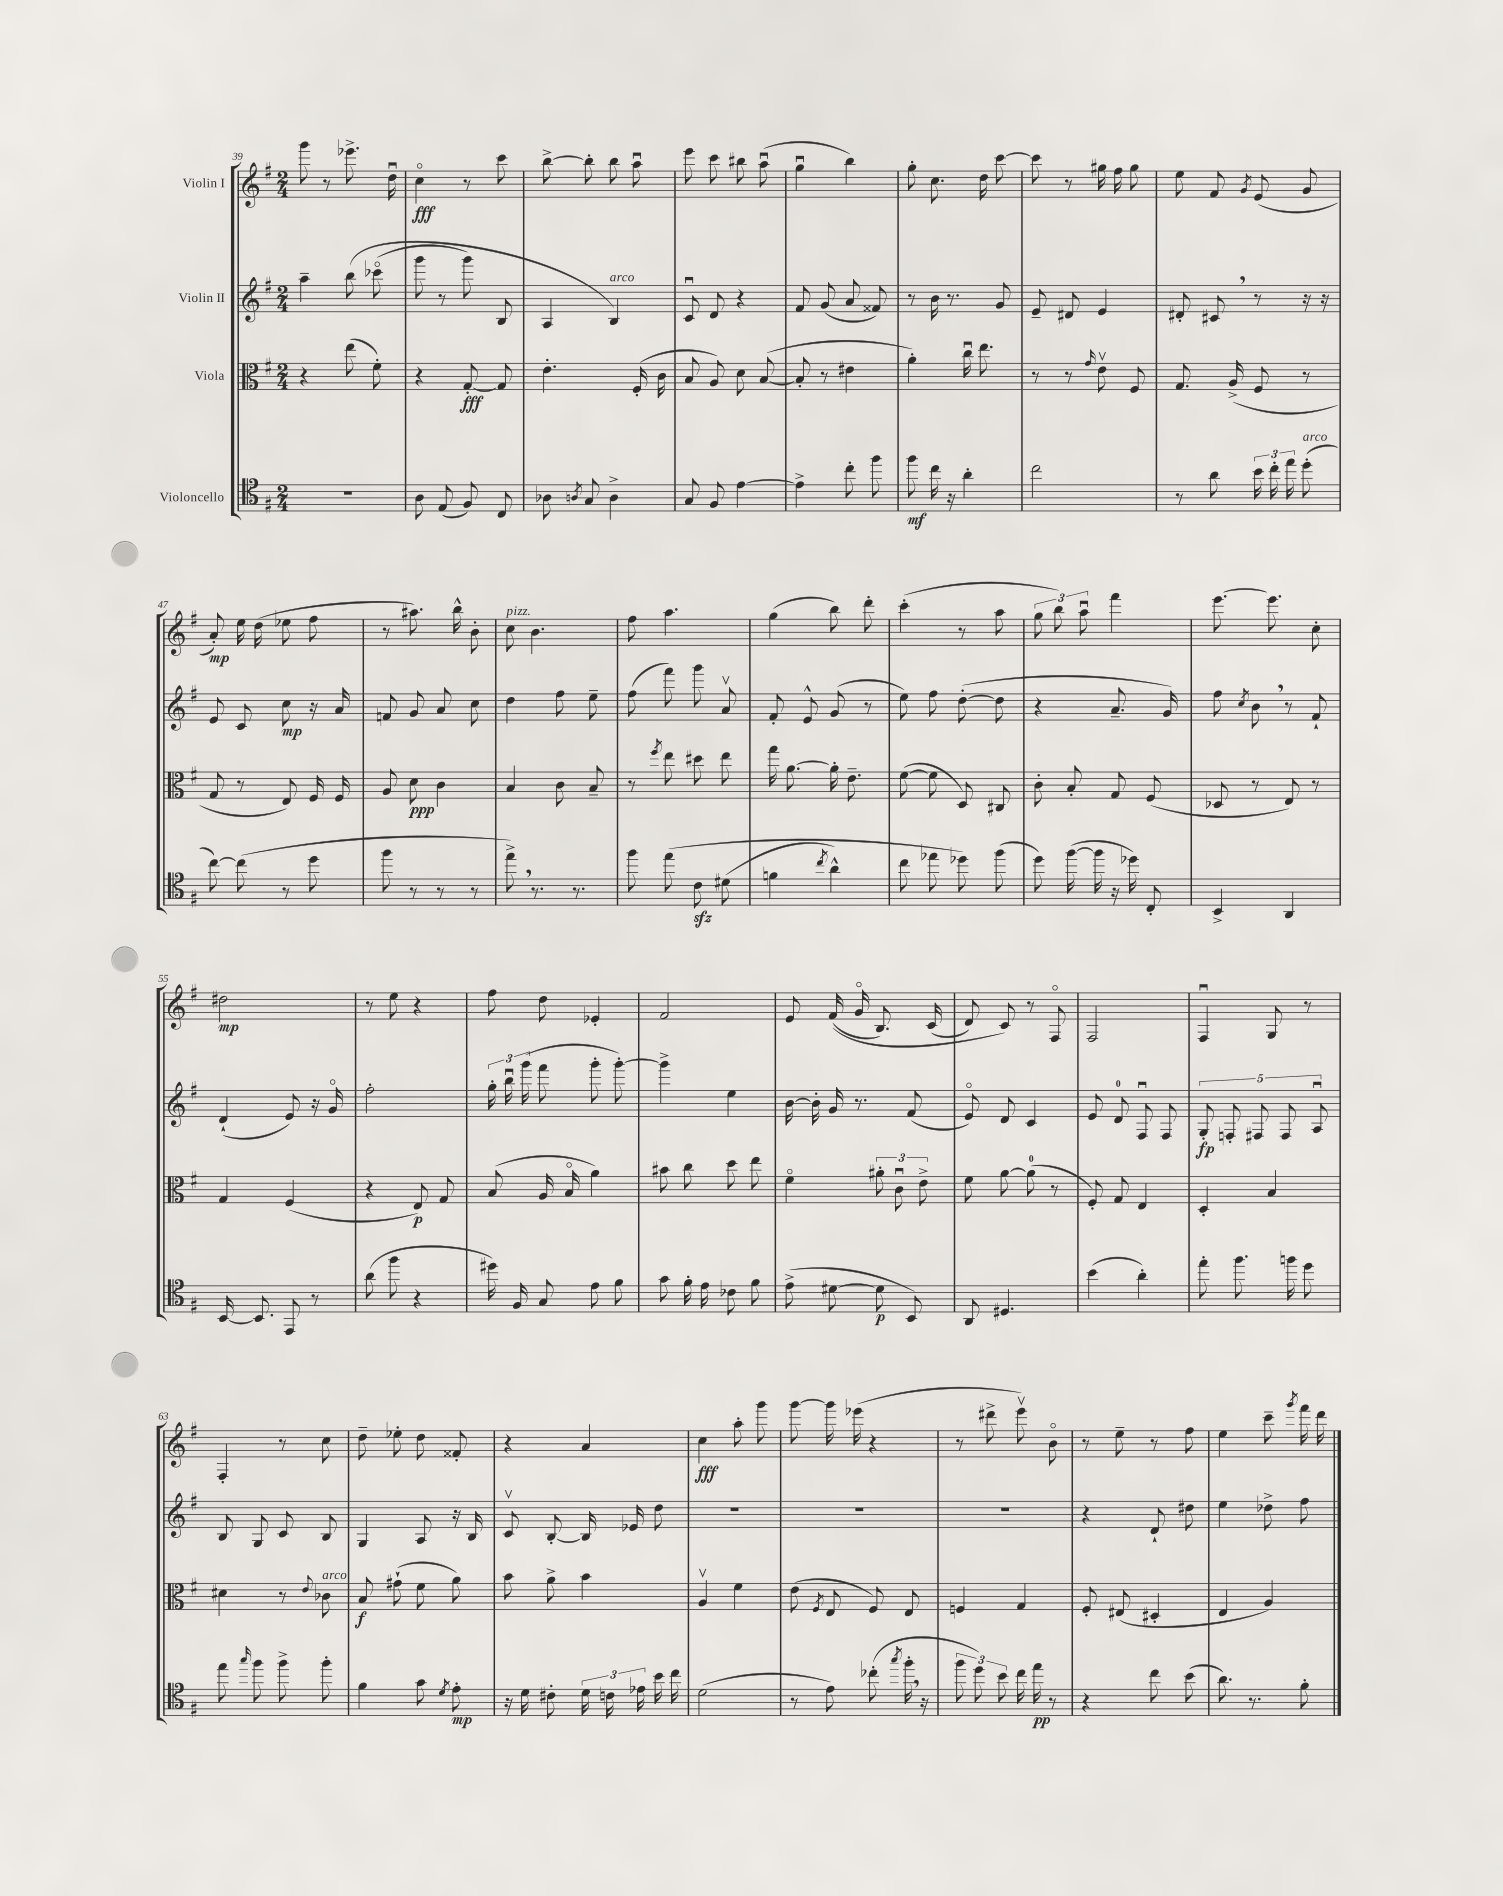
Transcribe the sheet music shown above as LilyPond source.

<<
\new StaffGroup <<
\new Staff = "s0" \with { instrumentName = "Violin I" } {
    \clef treble \key g \major \numericTimeSignature \time 2/4
    \autoBeamOff g'''8 r8 ees'''8.-> d''16\downbow |
    c''4\flageolet\fff r8 c'''8 |
    b''8~-> b''8-. b''8 a''8\downbow |
    e'''8 c'''8 bis''8 a''8\downbow( |
    g''4\downbow b''4) |
    g''8-. c''8. d''16 c'''8~ |
    c'''8 r8 gis''16 fis''16 gis''8 |
    e''8 fis'8 \acciaccatura { g'8 } e'8( g'8 |
    a'8-.\mp) e''16 d''16( ees''8 fis''8 |
    r8 ais''8.) b''16-^ b'8-. |
    c''8^\markup { \italic "pizz." } b'4. |
    fis''8 a''4. |
    g''4( b''8) d'''8-. |
    c'''4-.( r8 a''8 |
    \tuplet 3/2 { g''8 b''8) a''8\downbow } fis'''4 |
    e'''8.~ e'''8. c''8-. |
    dis''2\mp |
    r8 e''8 r4 |
    fis''8 d''8 ees'4-. |
    fis'2 |
    e'8 fis'16(\( g'16\flageolet b8.) c'16( |
    d'8) c'8\) r8 fis8\flageolet |
    fis2 |
    fis4\downbow g8 r8 |
    fis4-. r8 c''8 |
    d''8-- ees''8-. d''8 fisis'8-. |
    r4 a'4 |
    c''4\fff a''8-. g'''8 |
    g'''8~ g'''16 ees'''16( r4 |
    r8 dis'''8-> e'''8\upbow) b'8\flageolet |
    r8 e''8-- r8 fis''8 |
    e''4 c'''8-- \acciaccatura { g'''8 } fis'''16 d'''16 \bar "|." |
}
\new Staff = "s1" \with { instrumentName = "Violin II" } {
    \clef treble \key g \major \numericTimeSignature \time 2/4
    \autoBeamOff a''4-- b''8\( ces'''8\flageolet( |
    g'''8 r8 g'''8) b8 |
    a4 b4^\markup { \italic "arco" }\) |
    c'8\downbow d'8 r4 |
    fis'8 g'8( a'8 fisis'8) |
    r8 b'16 r8. g'8 |
    e'8-- dis'8 e'4 |
    dis'8-. cis'8 \breathe r8 r16 r16 |
    e'8 c'8 c''8\mp r16 a'16 |
    f'8 g'8 a'8 c''8 |
    d''4 fis''8 e''8-- |
    fis''8( fis'''8) g'''8 a'8\upbow |
    fis'8-. e'8-^ g'8( r8 |
    e''8) fis''8 d''8~-.( d''8 |
    r4 a'8.-- g'16) |
    fis''8 \acciaccatura { c''8 } b'8 \breathe r8 fis'8-! |
    d'4-!( e'8) r16 g'16\flageolet |
    fis''2-. |
    \tuplet 3/2 { g''16-. b''16\downbow g'''16( } fis'''8 g'''8-. g'''8~-.) |
    g'''4-> e''4 |
    b'16~ b'16-. g'16 r8. fis'8( |
    e'8\flageolet) d'8 c'4 |
    e'8 d'8-0 fis8\downbow fis8 |
    \tuplet 5/4 { g8-.\fp f8-. fis8 fis8 a8\downbow } |
    b8 g8 c'8 b8 |
    g4 a8 r16 b16 |
    c'8\upbow b8~-. b16 ees'16 d''8 |
    R2 |
    R2 |
    R2 |
    r4 d'8-! dis''8 |
    e''4 des''8-> fis''8 \bar "|." |
}
\new Staff = "s2" \with { instrumentName = "Viola" } {
    \clef alto \key g \major \numericTimeSignature \time 2/4
    \autoBeamOff r4 e''8( fis'8-.) |
    r4 g8~-.\fff g8 |
    e'4.-. fis16-.( c'16 |
    b8 a8) d'8 b8~( |
    b8-. r8 eis'4 |
    a'4-.) c''16\downbow e''8. |
    r8 r8 \grace { g'16 } e'8\upbow fis8 |
    g8. a16->( fis8 r8 |
    g8 r8 e8) fis16 fis16 |
    a8 d'8\ppp c'4 |
    b4 c'8 b8-- |
    r8 \acciaccatura { fis''8 } e''8 dis''8 e''8 |
    g''16 a'8.~ a'16-. e'8.-- |
    fis'8~( fis'8 d8) cis8 |
    c'8-. b8-. g8 fis8( |
    des8 r8 e8) r8 |
    g4 fis4( |
    r4 e8\p) g8 |
    b8( a16 b16\flageolet a'4) |
    bis'8 c''8 d''8 e''8 |
    fis'4\flageolet \tuplet 3/2 { ais'8-. c'8\downbow e'8-> } |
    fis'8 a'8~ a'8-0( r8 |
    fis8-.) g8 e4 |
    d4-. b4 |
    dis'4 r8 \appoggiatura { e'8 } ces'8^\markup { \italic "arco" } |
    b8\f gis'8-!( fis'8 a'8) |
    b'8 a'8-> b'4 |
    a4\upbow fis'4 |
    e'8( \acciaccatura { fis8 } e8 fis8) e8 |
    f4 g4 |
    fis8-. eis8( dis4-. |
    e4 a4) \bar "|." |
}
\new Staff = "s3" \with { instrumentName = "Violoncello" } {
    \clef tenor \key g \major \numericTimeSignature \time 2/4
    \autoBeamOff R2 |
    a8 e8( fis8) c8 |
    aes8 \acciaccatura { a8 } g8 a4-> |
    g8 fis8 e'4~ |
    e'4-> c''8-. fis''8 |
    fis''8\mf c''16 r16 a'4-. |
    c''2 |
    r8 a'8 \tuplet 3/2 { b'16 c''16-. e''16 } d''8-.^\markup { \italic "arco" }( |
    c''8~) c''8( r8 d''8 |
    fis''8 r8 r8 r8 |
    e''8->) \breathe r8. r8. |
    fis''8 e''8\( c'8\sfz dis'8( |
    f'4 \acciaccatura { c''8 } a'4-^) |
    c''8 ees''8 des''8\) fis''8( |
    d''8) fis''16~( fis''16 r16 des''16) c8-. |
    b,4-> a,4 |
    b,16~ b,8. e,8 r8 |
    a'8( fis''8 r4 |
    dis''16) fis16 g8 e'8 fis'8 |
    g'8 fis'16-. e'16 ces'8 fis'8 |
    e'8->( dis'8~ dis'8\p b,8) |
    a,8 dis4. |
    b'4( a'4-.) |
    e''8-. fis''8. f''16 d''8 |
    e''8 \grace { g''16 } fis''8 fis''8-> fis''8-. |
    fis'4 g'8 \acciaccatura { d'8 } e'8-.\mp |
    r16 d'16 cis'8-. \tuplet 3/2 { d'16 c'16 ees'16 } b'16 c''16 |
    d'2( |
    r8 e'8) ces''8-.( \acciaccatura { g''8 } fis''16-. \breathe r16 |
    \tuplet 3/2 { fis''8 d''8) b'8 } c''16 e''16\pp r8 |
    r4 c''8 b'8( |
    a'8.) r8. fis'8-. \bar "|." |
}
>>
>>
\layout { \context { \Score currentBarNumber = #39 } }
